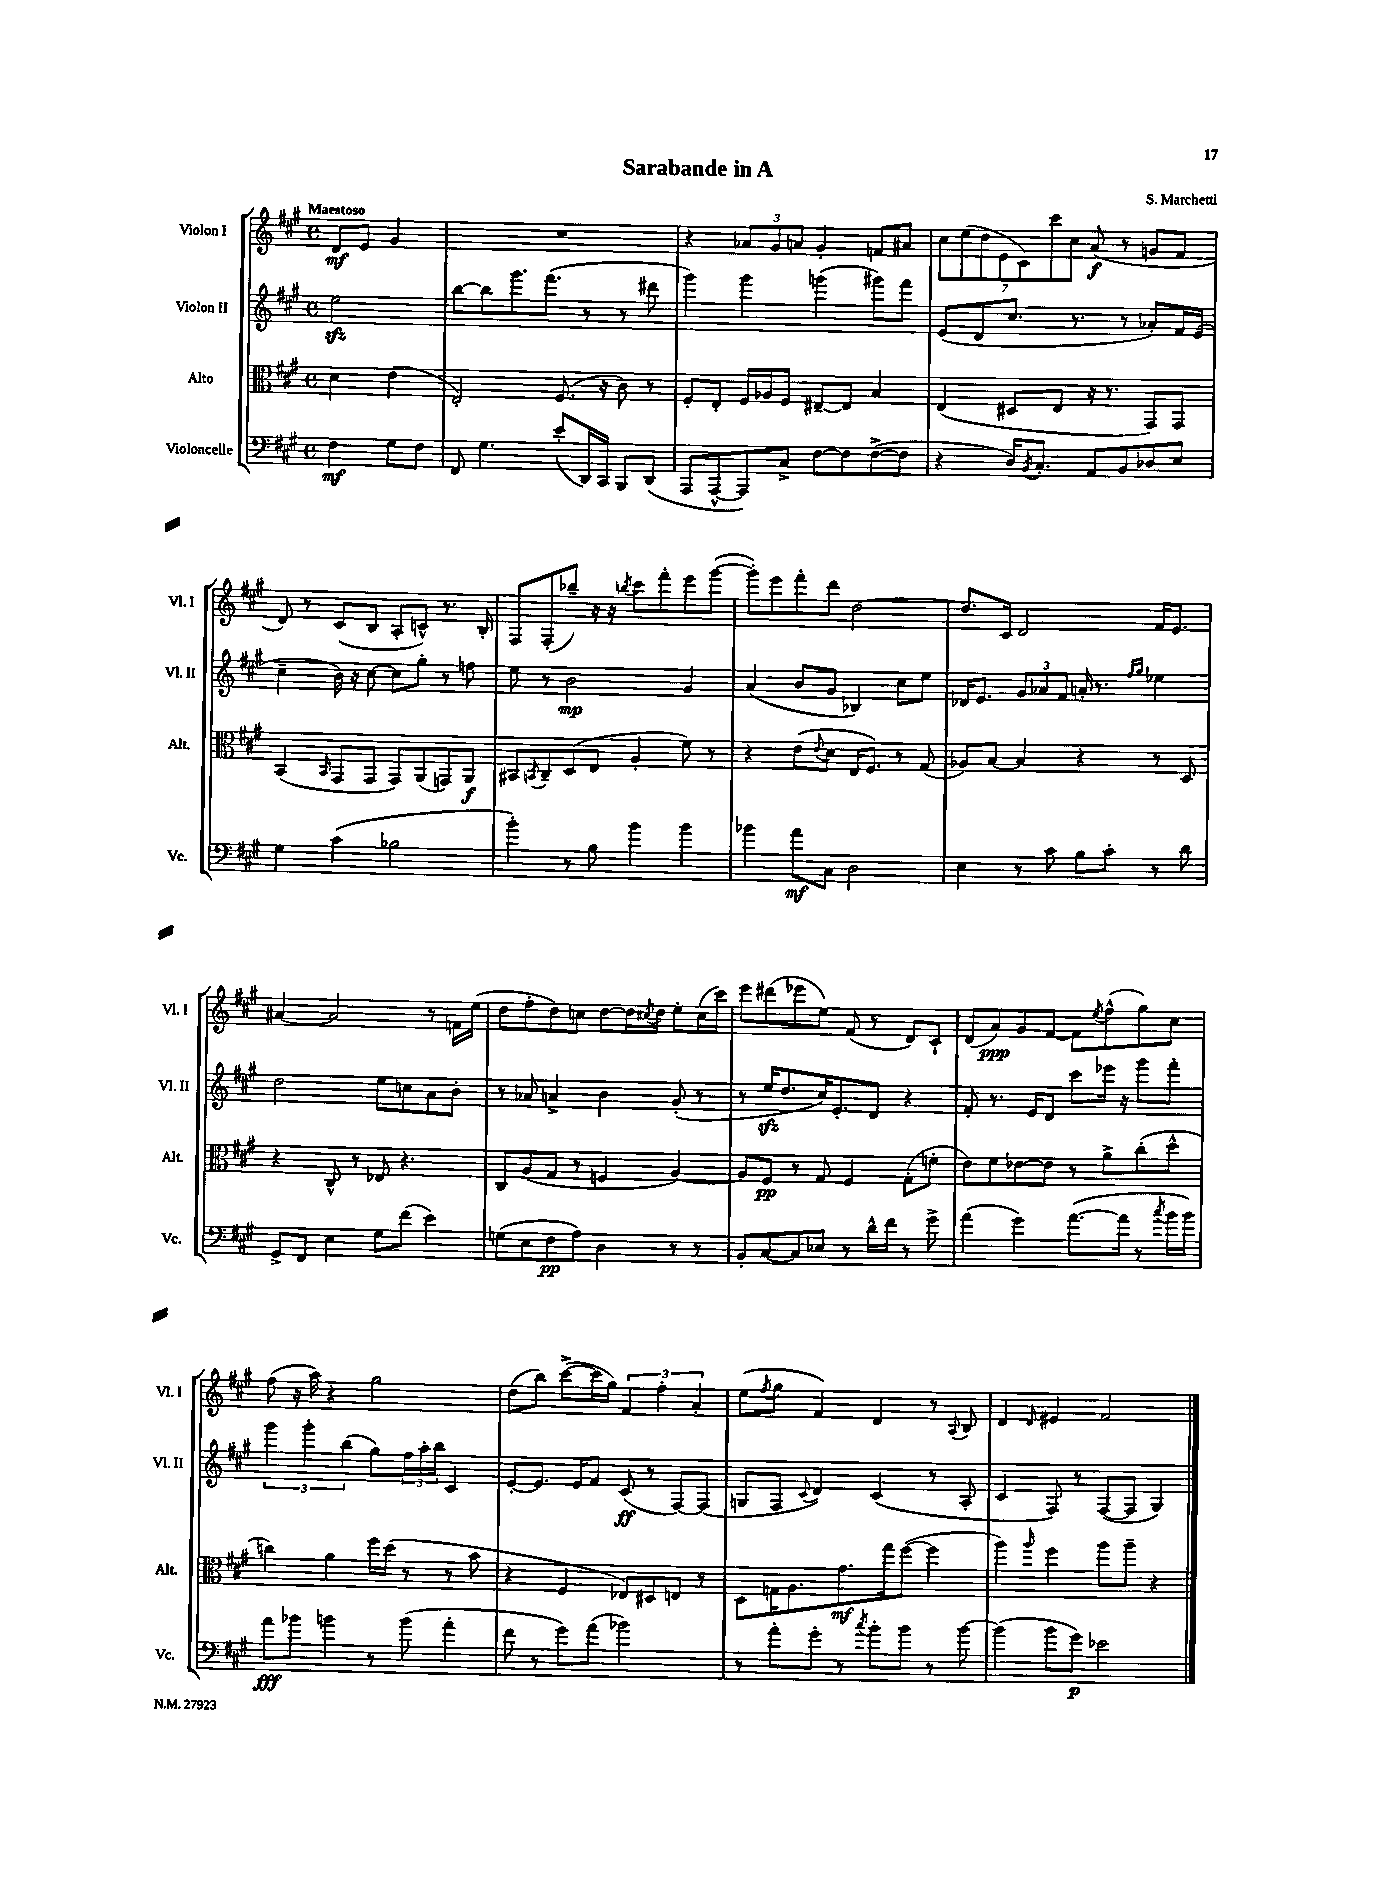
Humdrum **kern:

**kern	**dynam	**kern	**dynam	**kern	**dynam	**kern	**dynam
*part4	*part4	*part3	*part3	*part2	*part2	*part1	*part1
*staff4	*staff4	*staff3	*staff3	*staff2	*staff2	*staff1	*staff1
*I"Violoncelle	*	*I"Alto	*	*I"Violon II	*	*I"Violon I	*
*I'Vc.	*	*I'Alt.	*	*I'Vl. II	*	*I'Vl. I	*
*clefF4	*	*clefC3	*	*clefG2	*	*clefG2	*
*k[f#c#g#]	*	*k[f#c#g#]	*	*k[f#c#g#]	*	*k[f#c#g#]	*
*M4/4	*	*M4/4	*	*M4/4	*	*M4/4	*
*met(c)	*	*met(c)	*	*met(c)	*	*met(c)	*
=	=	=	=	=	=	=	=
!	!	!	!	!	!	!LO:TX:a:B:t=Maestoso	!
4F#\	mf	4d\	.	2eezz\	.	8d/L	mf
.	.	.	.	.	.	8e/J	.
8G#\L	.	(4e\	.	.	.	4g#/	.
8F#\J	.	.	.	.	.	.	.
=1	=1	=1	=1	=1	=1	=1	=1
8FF#/	.	2E'/)	.	[8bb\L	.	1r	.
4.G#\	.	.	.	8bb\]	.	.	.
.	.	.	.	8.ggg#\	.	.	.
.	.	.	.	(8.fff#\J	.	.	.
(8e'/L	.	(8.F#/	.	.	.	.	.
16DD/L)	.	.	.	8r	.	.	.
16CC#/JJ	.	16r	.	.	.	.	.
8BBB/L	.	8c#\)	.	8r	.	.	.
(8DD/J	.	8r	.	8ddd#X\	.	.	.
=2	=2	=2	=2	=2	=2	=2	=2
8AAA/L	.	8F#'/L	.	4ggg#\)	.	4r	.
[8AAA^^/	.	8E'/J	.	.	.	.	.
8AAA/])	.	16F#/LL	.	4ggg#\	.	12a-X/L	.
.	.	16A-X/J	.	.	.	.	.
.	.	.	.	.	.	12g#/	.
8C#^/J	.	8F#/J	.	.	.	.	.
.	.	.	.	.	.	12an/J	.
[8F#\L	.	[8E#X~/L	.	(4gggn\	.	4g#'/	.
8F#\]	.	8E#/J]	.	.	.	.	.
([8F#^\	.	4B/	.	8ggg#X\L)	.	8fn/L	.
8F#\J]	.	.	.	8fff#\J	.	8a#X/J	.
=3	=3	=3	=3	=3	=3	=3	=3
4r	.	(4E/	.	(8e/L	.	14cc#\L	.
.	.	.	.	.	.	(14ee\	.
.	.	.	.	8d/	.	.	.
.	.	.	.	.	.	14dd\	.
.	.	.	.	.	.	14e\	.
16D/KL)	.	8D#X/L	.	8.cc#/J	.	.	.
.	.	.	.	.	.	14c#\)	.
8qBB/	.	.	.	.	.	.	.
8.C#'/J	.	.	.	.	.	.	.
.	.	.	.	.	.	14ccc#\	.
.	.	8E/J	.	.	.	.	.
.	.	.	.	.	.	14cc#\J	.
.	.	.	.	8.r	.	.	.
8AA/L	.	16r	.	.	.	(8a/	f
.	.	8.r	.	.	.	.	.
8BB/	.	.	.	8r	.	8r	.
8D-X/	.	8GG#/L)	.	8a-X'/L)	.	8gn/L	.
8E/J	.	8GG#/J	.	16f#/L	.	8f#/J	.
.	.	.	.	(16e/JJ	.	.	.
!!LO:LB:g=z
=4	=4	=4	=4	=4	=4	=4	=4
4G#\	.	(4BB/	.	4cc#~\	.	8d/)	.
.	.	.	.	.	.	8r	.
.	.	16qqBB/	.	.	.	.	.
(4c#\	.	8GG#/L	.	16b\)	.	(8c#/L	.
.	.	.	.	16r	.	.	.
.	.	8GG#/J	.	[8cc#\	.	8B/J	.
2B-X\	.	8GG#/L)	.	8cc#\L]	.	8A'/L	.
.	.	(8AA/	.	8gg#'\J	.	8cn^^/J)	.
.	.	8GGn/)	.	8r	.	8.r	.
.	.	8AA/J	f	8ffn\	.	.	.
.	.	.	.	.	.	16B'/	.
=5	=5	=5	=5	=5	=5	=5	=5
4b'\)	.	8BB#X/L	.	8ee\	.	8F#/L	.
.	.	8qBBn/	.	.	.	.	.
.	.	8C#~/	.	8r	.	(8F#'/	.
8r	.	(8D/	.	2b\	mp	8bb-X~/J)	.
8B\	.	8E/J	.	.	.	16r	.
.	.	.	.	.	.	16r	.
.	.	.	.	.	.	8qbbn/	.
4b\	.	4A'/	.	.	.	8ccc#\L	.
.	.	.	.	.	.	8fff#'\	.
4b\	.	8f#\)	.	4g#/	.	8eee\	.
.	.	8r	.	.	.	([8ggg#\J	.
=6	=6	=6	=6	=6	=6	=6	=6
4b-X\	.	4r	.	(4a/	.	8ggg#'\L])	.
.	.	.	.	.	.	8eee\	.
8a\L	mf	(8e\L	.	8b/L	.	8fff#'\	.
.	.	8qqe/	.	.	.	.	.
8C#\J	.	8d\J	.	8g#/J	.	8ddd\J	.
2D\	.	16E/KL	.	4B-X/)	.	[2dd\	.
.	.	8.F#/J)	.	.	.	.	.
.	.	8r	.	8cc#\L	.	.	.
.	.	(8G#/	.	8ee\J	.	.	.
=7	=7	=7	=7	=7	=7	=7	=7
4E\	.	8A-X/L)	.	16d-X/KL	.	8.dd/L]	.
.	.	.	.	8.e/J	.	.	.
.	.	[8B/J	.	.	.	.	.
.	.	.	.	.	.	16c#/Jk	.
8r	.	4B/]	.	12g#/L	.	2d/	.
.	.	.	.	12a-X/	.	.	.
8c#\	.	.	.	.	.	.	.
.	.	.	.	12f#/J	.	.	.
8B\L	.	4r	.	16an'/	.	.	.
.	.	.	.	8.r	.	.	.
8c#'\J	.	.	.	.	.	.	.
.	.	.	.	16qqff#/LL	.	.	.
.	.	.	.	16qqgg#/JJ	.	.	.
8r	.	8r	.	4ee-X\	.	16f#/KL	.
.	.	.	.	.	.	8.e/J	.
8d\	.	8D/	.	.	.	.	.
!!LO:LB:g=z
=8	=8	=8	=8	=8	=8	=8	=8
8GG#^/L	.	4r	.	2dd\	.	[4a#X/	.
8FF#/J	.	.	.	.	.	.	.
4E\	.	8C#^^/	.	.	.	2a#/]	.
.	.	8r	.	.	.	.	.
8G#\L	.	8E-X/	.	8ee\L	.	.	.
(8f#\J	.	4.r	.	8ccn\	.	.	.
4e\)	.	.	.	8a\	.	8r	.
.	.	.	.	8b'\J	.	16fn\LL	.
.	.	.	.	.	.	(16ee\JJ	.
=9	=9	=9	=9	=9	=9	=9	=9
(8Gn\L	.	8C#/L	.	8r	.	8dd\L	.
8E\	.	(8A/	.	8a-X/	.	8ff#'\	.
8F#\	pp	8G#/J	.	4an^/	.	8dd\)	.
8A\J)	.	8r	.	.	.	8ccn\J	.
4D\	.	4Fn/	.	4b\	.	[8dd\L	.
.	.	.	.	.	.	16dd\L]	.
.	.	.	.	.	.	8qcc#X/	.
.	.	.	.	.	.	16dd\JJ	.
8r	.	[4A/)	.	(8g#'/	.	8ee'\L	.
8r	.	.	.	8r	.	(16cc#\L	.
.	.	.	.	.	.	16ccc#\JJ)	.
=10	=10	=10	=10	=10	=10	=10	=10
8BB'/L	.	8A/L]	.	8r	.	8eee\L	.
[8C#/	.	8F#/J	pp	16eezz/KL	.	(8ddd#X\	.
.	.	.	.	8.dd/	.	.	.
8C#/]	.	8r	.	.	.	8eee-X\	.
8E-X/J	.	8G#/	.	16cc#/K)	.	8ee\J)	.
.	.	.	.	8.e'/	.	.	.
8r	.	4F#/	.	.	.	(8f#/	.
16d^^\LL	.	.	.	8d/J	.	8r	.
16f#\JJ	.	.	.	.	.	.	.
8r	.	(8G#'\L	.	4r	.	8d/L)	.
8g#^\	.	8fn'\J	.	.	.	8c#`/J	.
=11	=11	=11	=11	=11	=11	=11	=11
(4a\	.	8e\L)	.	8f#'/	.	(8d/L	.
.	.	8f#\	.	8.r	.	8a/)	ppp
4g#\)	.	[8e-X\	.	.	.	8g#/	.
.	.	.	.	16e/KL	.	.	.
.	.	8e-\J]	.	8d/J	.	[8f#/J	.
([8.a\L	.	8r	.	8ccc#\L	.	8f#\L]	.
.	.	.	.	.	.	8qee/	.
.	.	8a^\L	.	16eee-X\Jk	.	(8ff#^^\	.
16a\Jk]	.	.	.	16r	.	.	.
8r	.	(8cc#'\	.	8ggg#\L	.	8gg#\)	.
8qcc#/	.	.	.	.	.	.	.
16b\LL	.	8dd^^\J	.	8fff#'\J	.	8cc#\J	.
16b\JJ)	.	.	.	.	.	.	.
!!LO:LB:g=z
=12	=12	=12	=12	=12	=12	=12	=12
8a\L	fff	4ccn\)	.	6ggg#\	.	(8ff#\	.
8b-X\J	.	.	.	.	.	16r	.
.	.	.	.	6ggg#'\	.	.	.
.	.	.	.	.	.	16aa\)	.
4bn\	.	4a\	.	.	.	4r	.
.	.	.	.	(6bb\	.	.	.
8r	.	16ff#\LL	.	8gg#\L)	.	2gg#\	.
.	.	(16dd\JJ	.	.	.	.	.
(8b\	.	8r	.	24ff#\L	.	.	.
.	.	.	.	24aa'\	.	.	.
.	.	.	.	24bb\JJ	.	.	.
4a'\	.	8r	.	4c#/	.	.	.
.	.	8b\	.	.	.	.	.
=13	=13	=13	=13	=13	=13	=13	=13
8f#\	.	4r	.	[8e'/L	.	(8dd\L	.
8r	.	.	.	8.e/J]	.	8bb\J)	.
8g#\L)	.	4F#/	.	.	.	([8ccc#^\L	.
.	.	.	.	16e/KL	.	.	.
(8a\J	.	.	.	8f#/J	.	16ccc#\L]	.
.	.	.	.	.	.	16gg#\JJ)	.
2b-X\)	.	8E-X/L)	.	(8c#/	ff	6f#/	.
.	.	8D#X/	.	8r	.	.	.
.	.	.	.	.	.	6ff#'\	.
.	.	8En/J	.	[8F#/L)	.	.	.
.	.	.	.	.	.	6a'/	.
.	.	8r	.	(8F#/J]	.	.	.
=14	=14	=14	=14	=14	=14	=14	=14
8r	.	8D\L	.	8Gn/L	.	(8ee\L	.
.	.	.	.	.	.	8qff#/	.
8a'\L	.	16Gn\K	.	8F#/J	.	8gg#\J	.
.	.	8.A\	.	.	.	.	.
.	.	.	.	8qqc#/	.	.	.
8g#'\J	.	.	.	4d/)	.	4f#/)	.
8r	.	8.g#\	mf	.	.	.	.
8qcc#/	.	.	.	.	.	.	.
8b'\L	.	.	.	(4c#/	.	4d/	.
.	.	16gg#\k	.	.	.	.	.
8b\J	.	([8ff#\J	.	.	.	.	.
8r	.	4ff#\]	.	8r	.	8r	.
.	.	.	.	.	.	8qqA/	.
[8b\	.	.	.	8A'/	.	8B/	.
=15	=15	=15	=15	=15	=15	=15	=15
(4b\]	.	4aa\)	.	4c#/	.	4d/	.
.	.	16qqaa/	.	.	.	16qqd/	.
8b\L	.	4ff#\	.	8F#/)	.	4e#X/	.
8g#\J)	p	.	.	8r	.	.	.
2e-X\	.	8aa\L	.	([8F#/L	.	2f#/	.
.	.	8aa~\J	.	8F#/J]	.	.	.
.	.	4r	.	4G#/)	.	.	.
==	==	==	==	==	==	==	==
*-	*-	*-	*-	*-	*-	*-	*-
